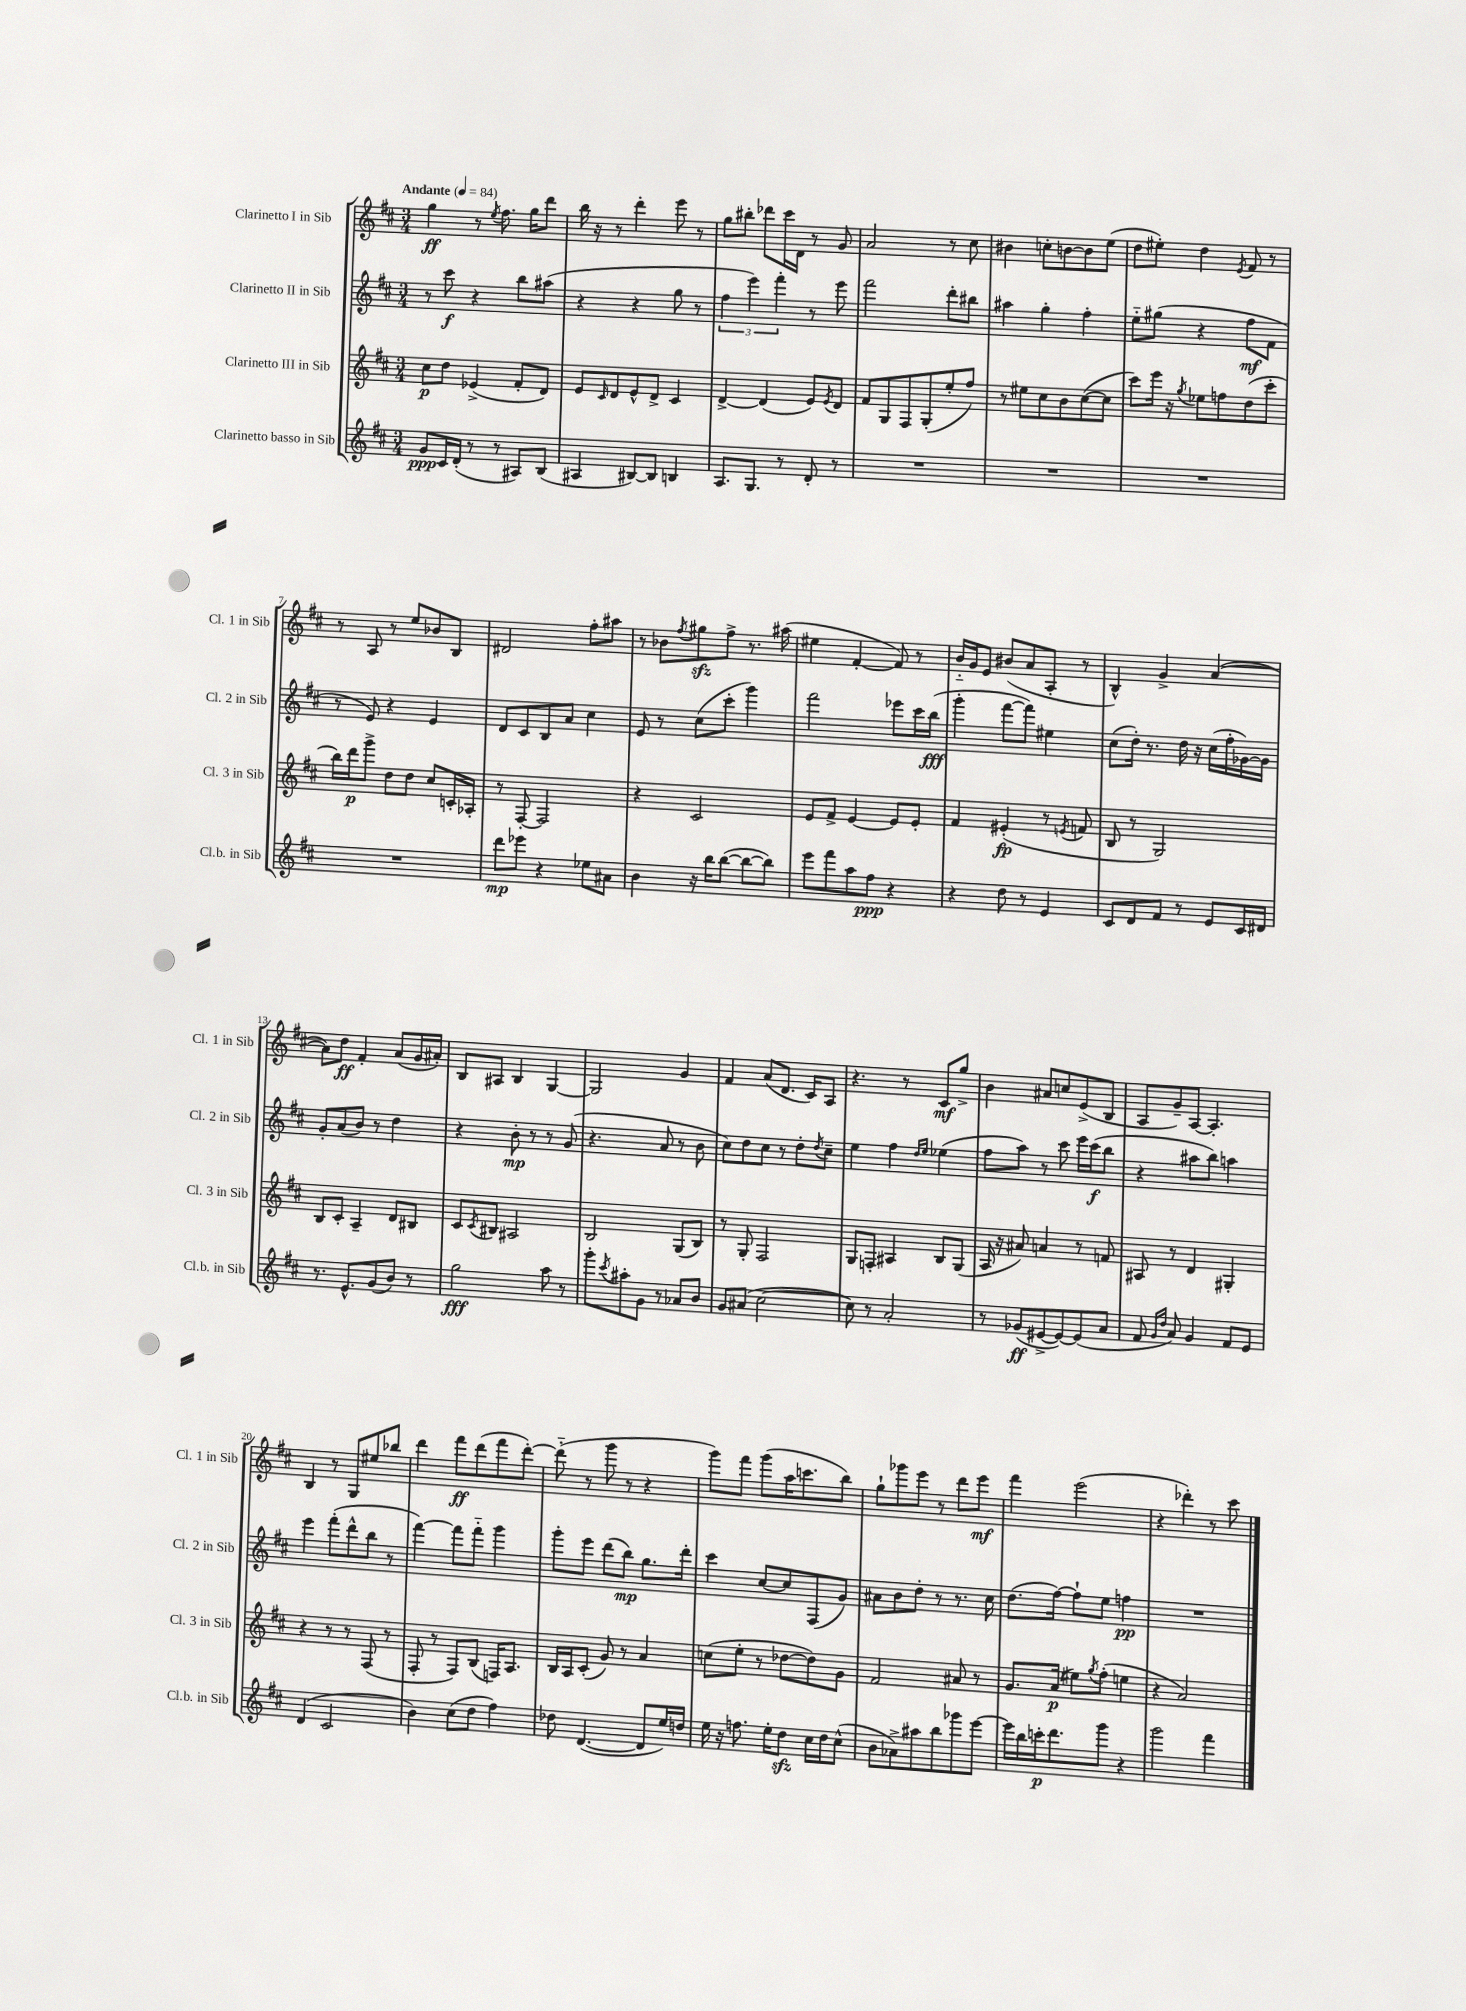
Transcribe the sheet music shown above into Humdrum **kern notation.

**kern	**dynam	**kern	**dynam	**kern	**dynam	**kern	**dynam
*part4	*part4	*part3	*part3	*part2	*part2	*part1	*part1
*staff4	*staff4	*staff3	*staff3	*staff2	*staff2	*staff1	*staff1
*I"Clarinetto basso in Sib	*	*I"Clarinetto III in Sib	*	*I"Clarinetto II in Sib	*	*I"Clarinetto I in Sib	*
*I'Cl.b. in Sib	*	*I'Cl. 3 in Sib	*	*I'Cl. 2 in Sib	*	*I'Cl. 1 in Sib	*
*clefG2	*	*clefG2	*	*clefG2	*	*clefG2	*
*k[f#c#]	*	*k[f#c#]	*	*k[f#c#]	*	*k[f#c#]	*
*M3/4	*	*M3/4	*	*M3/4	*	*M3/4	*
*MM84	*	*MM84	*	*MM84	*	*MM84	*
=1	=1	=1	=1	=1	=1	=1	=1
!	!	!	!	!	!	!LO:TX:a:B:t=Andante	!
8g/L	ppp	8cc#\L	p	8r	.	4gg\	ff
16c#/L	.	8dd\J	.	8ccc#\	f	.	.
(16d'/JJ	.	.	.	.	.	.	.
8r	.	(4e-X^/	.	4r	.	8r	.
.	.	.	.	.	.	8qee/	.
8r	.	.	.	.	.	8.ff#\	.
8A#X/L)	.	8f#'/L	.	8bb\L	.	.	.
.	.	.	.	.	.	16gg\KL	.
(8B/J	.	8d/J)	.	(8aa#X\J	.	8ddd\J	.
=2	=2	=2	=2	=2	=2	=2	=2
4A#X/	.	8e/L	.	4r	.	16bb\	.
.	.	.	.	.	.	16r	.
.	.	16qqc#/	.	.	.	.	.
.	.	8d/	.	.	.	8r	.
[8B#X/L)	.	8e^^/	.	4r	.	4ddd'\	.
8B#/J]	.	8d^/J	.	.	.	.	.
4Bn/	.	4c#/	.	8gg\	.	8eee\	.
.	.	.	.	8r	.	8r	.
=3	=3	=3	=3	=3	=3	=3	=3
8.A/L	.	[4d^/	.	6ff#\	.	8gg\L	.
.	.	.	.	.	.	8bb#X'\J	.
.	.	.	.	6eee\)	.	.	.
8.G/J	.	.	.	.	.	.	.
.	.	(4d/]	.	.	.	8ddd-X\L	.
.	.	.	.	6fff#'\	.	.	.
8r	.	.	.	.	.	16ccc#\L	.
.	.	.	.	.	.	16d\JJ	.
8d'/	.	8e/L)	.	8r	.	8r	.
.	.	8qe/	.	.	.	.	.
8r	.	8d/J	.	8eee\	.	8g/	.
=4	=4	=4	=4	=4	=4	=4	=4
2.r	.	8f#/L	.	2fff#\	.	2a/	.
.	.	8G/	.	.	.	.	.
.	.	8F#/	.	.	.	.	.
.	.	(8G'/	.	.	.	.	.
.	.	8ee'/	.	8ddd'\L	.	8r	.
.	.	8ff#/J)	.	8bb#X\J	.	8cc#\	.
=5	=5	=5	=5	=5	=5	=5	=5
2.r	.	8r	.	4aa#X\	.	4b#X\	.
.	.	8ee#X\L	.	.	.	.	.
.	.	8cc#\	.	4gg'\	.	8ccn'\L	.
.	.	8b\	.	.	.	[8bn\	.
.	.	([8cc#\	.	4ff#'\	.	8b\]	.
.	.	8cc#\J]	.	.	.	(8ee\J	.
=6	=6	=6	=6	=6	=6	=6	=6
2.r	.	8ccc#\L)	.	8ee\L	.	8dd\L	.
.	.	16eee\Jk	.	(8gg#X\J	.	8ee#X'\J)	.
.	.	16r	.	.	.	.	.
.	.	8qgg/	.	.	.	.	.
.	.	8ee-X\L	.	4r	.	4dd\	.
.	.	8ffn\	.	.	.	.	.
.	.	.	.	.	.	8qe/	.
.	.	(8dd\	.	8ff#\L	mf	8f#/	.
.	.	8ccc#'\J	.	8f#\J	.	8r	.
!!LO:LB:g=z
=7	=7	=7	=7	=7	=7	=7	=7
2.r	.	16bb\LL)	.	8r	.	8r	.
.	.	16ddd\J	p	.	.	.	.
.	.	8ggg^\J	.	8e/)	.	8A/	.
.	.	8dd\L	.	4r	.	8r	.
.	.	8dd\J	.	.	.	8ee/L	.
.	.	8cc#/L	.	4e/	.	8b-X/	.
.	.	16cn'/L	.	.	.	8B/J	.
.	.	16A-X'/JJ	.	.	.	.	.
=8	=8	=8	=8	=8	=8	=8	=8
8ddd\L	mp	8r	.	8d/L	.	2d#X/	.
8eee-X\J	.	[8F#'/	.	8c#/	.	.	.
4r	.	2F#/]	.	8B/	.	.	.
.	.	.	.	8a/J	.	.	.
8ee-X\L	.	.	.	4cc#\	.	8ff#'\L	.
8a#X\J	.	.	.	.	.	8aa#X\J	.
=9	=9	=9	=9	=9	=9	=9	=9
4b\	.	4r	.	8e/	.	8r	.
.	.	.	.	8r	.	8b-X\L	.
.	.	.	.	.	.	8qff#/	.
16r	.	2c#/	.	(8cc#\L	.	8gg#Xzz\	.
16bb\KL	.	.	.	.	.	.	.
([8bb\J	.	.	.	8ccc#'\J	.	8ff#^\J	.
8bb\L_	.	.	.	4ggg\)	.	8.r	.
8bb\J])	.	.	.	.	.	.	.
.	.	.	.	.	.	(16aa#X\	.
=10	=10	=10	=10	=10	=10	=10	=10
8eee\L	.	8e/L	.	2fff#\	.	4ee#X\	.
8fff#\	.	8f#^/J	.	.	.	.	.
8aa\	.	[4e/	.	.	.	[4f#'/	.
8ff#\J	ppp	.	.	.	.	.	.
4r	.	8e/L]	.	8eee-X\L	.	8f#/])	.
.	.	8e'/J	.	16ccc#\L	.	8r	.
.	.	.	.	(16bb\JJ	fff	.	.
=11	=11	=11	=11	=11	=11	=11	=11
4r	.	4f#/	.	4ggg'\	.	16b/LL	.
.	.	.	.	.	.	16g/J	.
.	.	.	.	.	.	8e/J	.
8dd\	.	(4e#X'/	fp	[8fff#\L	.	(8b#X/L	.
8r	.	.	.	8fff#\J])	.	8a/	.
4e/	.	8r	.	4ee#X\	.	8A'/J	.
.	.	8qen/	.	.	.	.	.
.	.	8fn/	.	.	.	8r	.
=12	=12	=12	=12	=12	=12	=12	=12
8c#/L	.	8B/	.	(8cc#\L	.	4B^^/)	.
8d/	.	8r	.	16dd'\Jk)	.	.	.
.	.	.	.	8.r	.	.	.
8f#/J	.	2G/)	.	.	.	4g^/	.
8r	.	.	.	16dd\	.	.	.
.	.	.	.	16r	.	.	.
8e/L	.	.	.	(16cc#\LL	.	([4a/	.
.	.	.	.	16ff#'\	.	.	.
16c#/L	.	.	.	[16g-X\)	.	.	.
16d#X/JJ	.	.	.	16g-\JJ]	.	.	.
!!LO:LB:g=z
=13	=13	=13	=13	=13	=13	=13	=13
8.r	.	8B/L	.	8g'/L	.	8a\L])	.
.	.	8c#'/J	.	(8a/	.	8dd\J	ff
8.e^^/L	.	.	.	.	.	.	.
.	.	4A~/	.	8b/J)	.	4f#'/	.
(8g/	.	.	.	8r	.	.	.
8b/J)	.	8d/L	.	4dd\	.	(8a/L	.
8r	.	8B#X/J	.	.	.	16g/L	.
.	.	.	.	.	.	16a#X'/JJ)	.
=14	=14	=14	=14	=14	=14	=14	=14
2gg\	fff	8c#/L	.	4r	.	8B/L	.
.	.	8qc#/	.	.	.	.	.
.	.	8B#X/J	.	.	.	8A#X/J	.
.	.	2A#X/	.	8b'\	mp	4B/	.
.	.	.	.	8r	.	.	.
8aa\	.	.	.	8r	.	[4G/	.
8r	.	.	.	(8g/	.	.	.
=15	=15	=15	=15	=15	=15	=15	=15
8ggg'\L	.	2B/	.	4.r	.	2G/]	.
8qccc#/	.	.	.	.	.	.	.
8aa#X'\	.	.	.	.	.	.	.
8g\J	.	.	.	.	.	.	.
8r	.	.	.	8a/	.	.	.
8a-X/L	.	(8G/L	.	8r	.	4g/	.
8b/J	.	8B/J)	.	8b\	.	.	.
=16	=16	=16	=16	=16	=16	=16	=16
8g/L	.	8r	.	8cc#\L)	.	4f#/	.
(8a#X/J	.	8G'/	.	8dd\	.	.	.
[2cc#\	.	2F#/	.	8cc#\J	.	(8a/L	.
.	.	.	.	8r	.	8.d/J	.
.	.	.	.	8dd'\L	.	.	.
.	.	.	.	.	.	16c#/KL)	.
.	.	.	.	8qdd/	.	.	.
.	.	.	.	8cc#~\J	.	8A/J	.
=17	=17	=17	=17	=17	=17	=17	=17
8cc#\])	.	8G/L	.	4ee\	.	4.r	.
8r	.	8Fn'/J	.	.	.	.	.
2a'/	.	4A#X/	.	4ff#\	.	.	.
.	.	.	.	.	.	8r	.
.	.	.	.	16qqdd/LL	.	.	.
.	.	.	.	16qqee/JJ	.	.	.
.	.	8B/L	.	(4ee-X\	.	8c#/L	mf
.	.	(8G/J	.	.	.	8gg^/J	.
=18	=18	=18	=18	=18	=18	=18	=18
8r	.	16A/	.	8ff#\L	.	4b\	.
.	.	16r	.	.	.	.	.
(8g-X/L	ff	8a#X/)	.	8aa\J)	.	.	.
[8e#X^/	.	4an/	.	8r	.	8a#X/L	.
8e#/_)	.	.	.	8ccc#\	.	8ccn/	.
(8e#/]	.	8r	.	16eee\LL	.	(8e^/	.
.	.	.	.	(16ccc#\J	f	.	.
8a/J	.	8fn/	.	8bb\J	.	8B/J	.
=19	=19	=19	=19	=19	=19	=19	=19
8f#/	.	8A#X/	.	4r	.	8A/L	.
16qqg/LL	.	.	.	.	.	.	.
16qqdd/JJ	.	.	.	.	.	.	.
8a/)	.	8r	.	.	.	8g~/)	.
4g/	.	4d/	.	8aa#X\L	.	[8A/J	.
.	.	.	.	8bb\J)	.	4.A'/]	.
8f#/L	.	4G#X'/	.	4aan\	.	.	.
8e/J	.	.	.	.	.	.	.
!!LO:LB:g=z
=20	=20	=20	=20	=20	=20	=20	=20
(4d/	.	4r	.	4eee\	.	4B/	.
2c#/	.	8r	.	(8fff#'\L	.	8r	.
.	.	8r	.	8ddd^^\	.	8G/L	.
.	.	(8F#/	.	8bb\J	.	8ee#X/	.
.	.	8r	.	8r	.	8bb-X/J	.
=21	=21	=21	=21	=21	=21	=21	=21
4b\)	.	8F#'/	.	[4fff#\)	.	4ddd\	.
.	.	8r	.	.	.	.	.
(8cc#\L	.	8F#/L)	.	8fff#\L]	.	8fff#\L	ff
8dd\J	.	(8B/J	.	8fff#\J	.	(8ddd\	.
4ff#\)	.	16Fn/KL)	.	4ggg\	.	8fff#\	.
.	.	8.A/J	.	.	.	.	.
.	.	.	.	.	.	[8ddd'\J)	.
=22	=22	=22	=22	=22	=22	=22	=22
8dd-X\	.	16B/LL	.	8ggg'\L	.	(8ddd\]	.
.	.	16A/J	.	.	.	.	.
([4.d/	.	(8c#'/J	.	8eee\J	.	8r	.
.	.	8g/)	.	(8ddd\L	.	8ggg\	.
.	.	8r	.	8bb\J)	mp	8r	.
8d/L]	.	4a/	.	8.gg\L	.	4r	.
16ee/L)	.	.	.	.	.	.	.
16ddn/JJ	.	.	.	16ddd'\Jk	.	.	.
=23	=23	=23	=23	=23	=23	=23	=23
16ee\	.	(8ccn\L	.	4ccc#\	.	8ggg\L)	.
16r	.	.	.	.	.	.	.
8.ffn\	.	8ee'\J	.	.	.	8fff#\J	.
.	.	8r	.	[8cc#/L	.	(8ggg\L	.
16ee'\KL	.	.	.	.	.	.	.
8ddzz\J	.	[8dd-X\L	.	8cc#/]	.	16aa\K	.
.	.	.	.	.	.	8.cccn\	.
16cc#\LL	.	8dd-\])	.	(8F#/	.	.	.
16dd\J	.	.	.	.	.	.	.
(8cc#^^\J	.	8g\J	.	8g/J)	.	8bb\J)	.
=24	=24	=24	=24	=24	=24	=24	=24
8b\L	.	2f#/	.	8a#X\L	.	8gg`\L	.
8a-X^\)	.	.	.	8b\	.	8ggg-X\	.
8aa#X\	.	.	.	8dd'\J	.	8eee\J	.
8bb\	.	.	.	8r	.	8r	.
8ggg-X\	.	8a#X/	.	8.r	.	8ddd\L	.
[8eee\J	.	8r	.	.	.	8eee\J	mf
.	.	.	.	16cc#\	.	.	.
=25	=25	=25	=25	=25	=25	=25	=25
16eee\LL]	.	8.g/L	.	(8.dd\L	.	4fff#\	.
16bb\	.	.	.	.	.	.	.
16cccn'\J	p	.	.	.	.	.	.
8.ddd\	.	(16a/Jk	p	[16ff#\Jk)	.	.	.
.	.	8ee#X\L)	.	8ff#`\L]	.	(2eee\	.
.	.	8qgg/	.	.	.	.	.
8ggg\J	.	(8ff#'\J	.	8ee\J	.	.	.
4r	.	4een\	.	4ffn\	pp	.	.
=26	=26	=26	=26	=26	=26	=26	=26
2ggg\	.	4r	.	2.r	.	4r	.
.	.	2a/)	.	.	.	4ddd-X'\)	.
4fff#\	.	.	.	.	.	8r	.
.	.	.	.	.	.	8ccc#\	.
==	==	==	==	==	==	==	==
*-	*-	*-	*-	*-	*-	*-	*-
